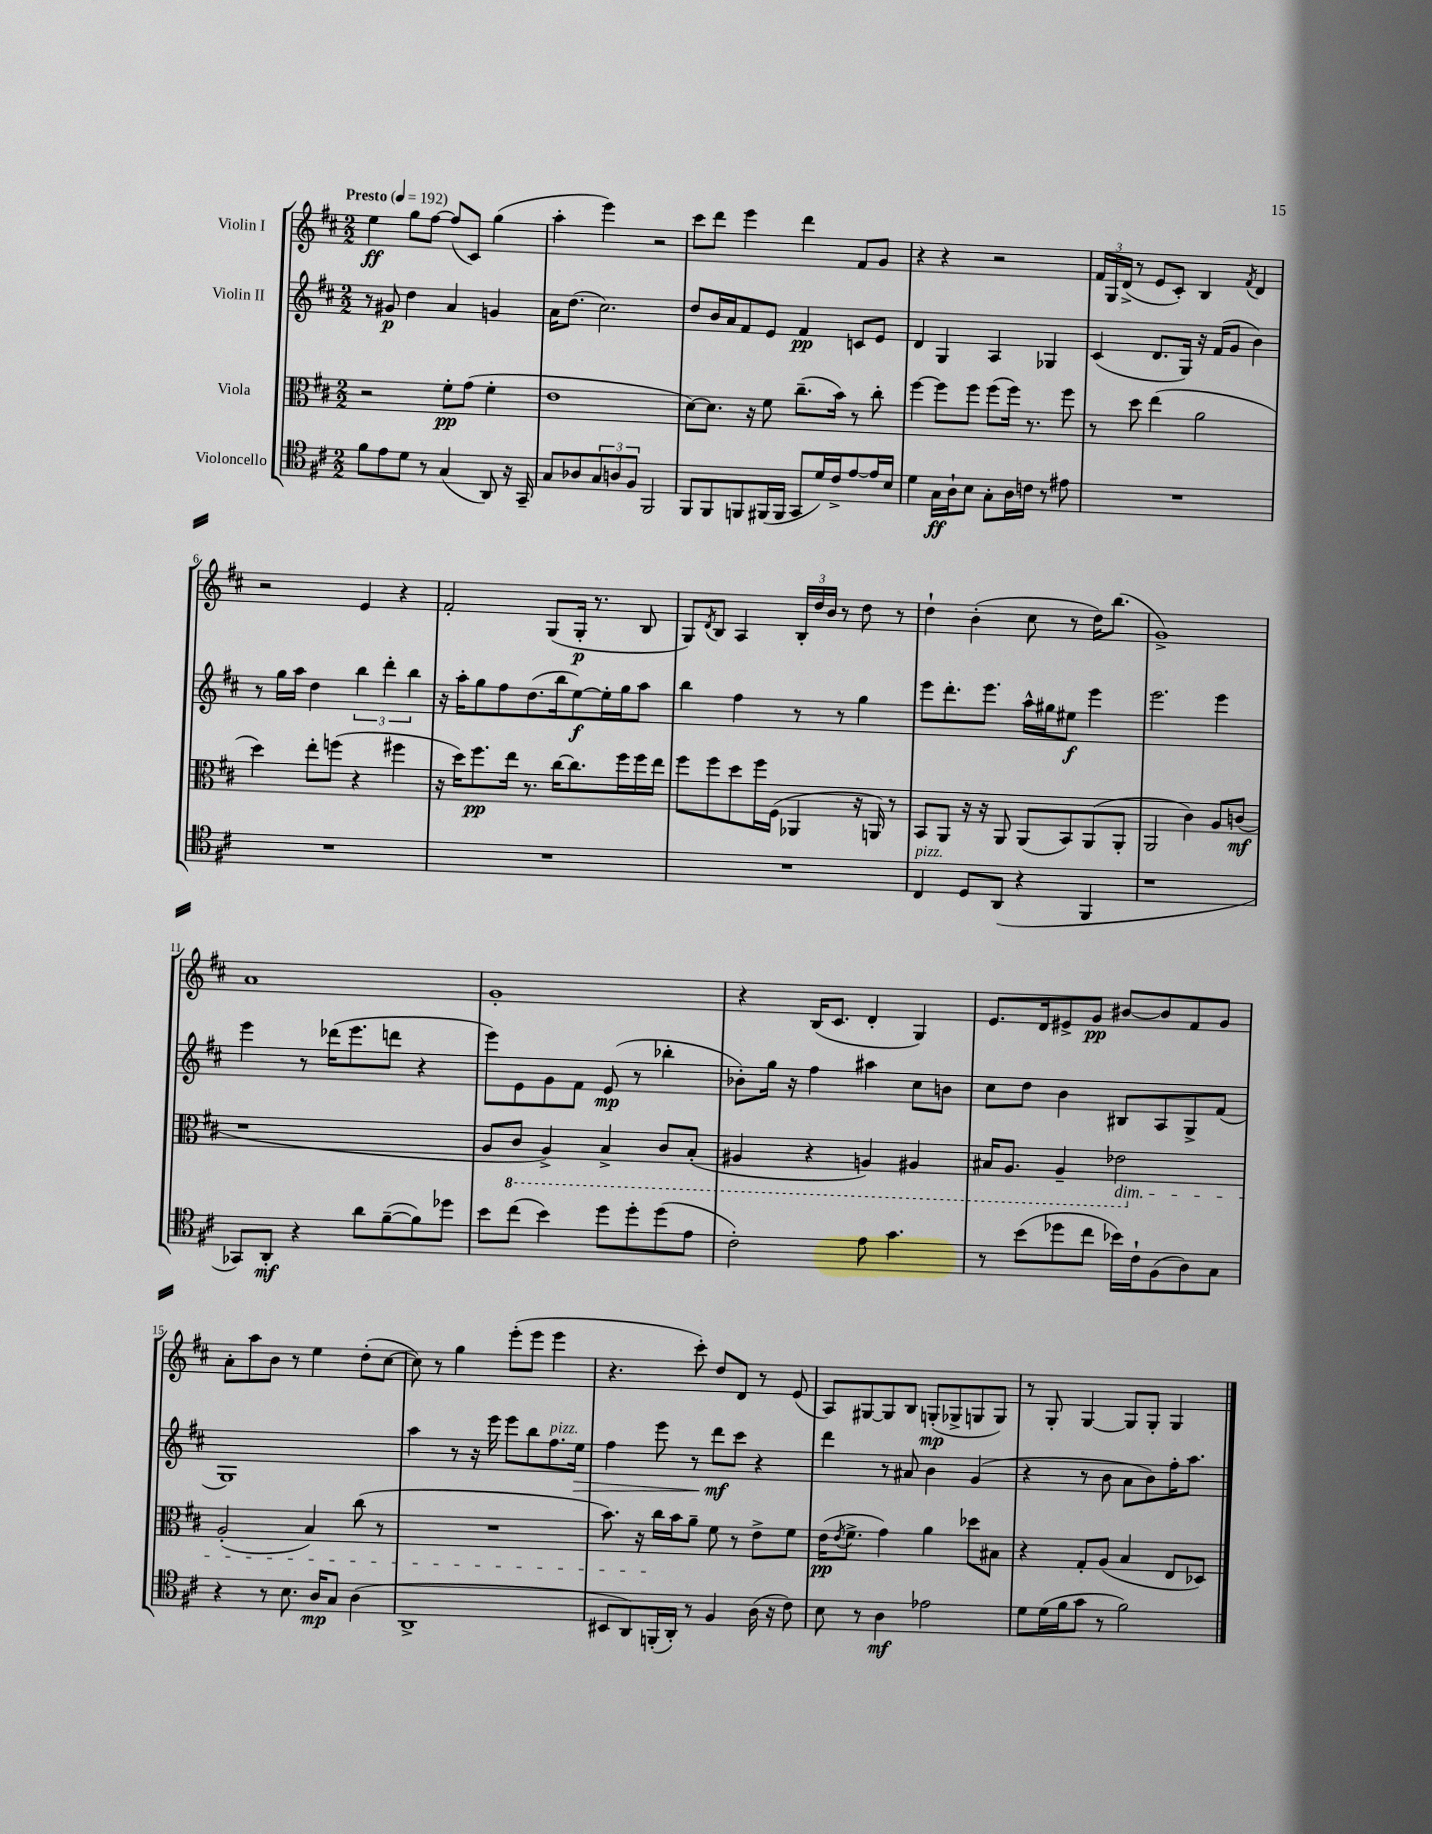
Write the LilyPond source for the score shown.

<<
\new StaffGroup <<
\new Staff = "s0" \with { instrumentName = "Violin I" } {
    \clef treble \key d \major \numericTimeSignature \time 2/2 \tempo "Presto" 4 = 192
    e''4\ff g''8 fis''8~ fis''8( cis'8) g''4( |
    a''4-. e'''4) r2 |
    cis'''8 d'''8 e'''4 d'''4 fis'8 g'8 |
    r4 r4 r2 |
    \tuplet 3/2 { fis'16 g16 d'16->( } r8 e'8 cis'8-.) b4 \acciaccatura { fis'8 } d'4 |
    r2 e'4 r4 |
    fis'2-. g8( g16-.\p r8. b8 |
    g8) \acciaccatura { d'8 } b8 a4 \tuplet 3/2 { b16-. d''16 b'16 } r8 d''8 r8 |
    d''4-! b'4-.( cis''8 r8 d''16) b''8.( |
    g'1->) |
    a'1 |
    g'1-. |
    r4 b16( cis'8. d'4-. g4) |
    e'8. d'16 eis'8-> g'8\pp bis'8~ bis'8 fis'8 g'8 |
    a'8-. a''8 b'8 r8 e''4 d''8-.( cis''8~ |
    cis''8) r8 g''4 e'''8-.( e'''8 e'''4 |
    r4. cis'''8-.) d''8 d'8 r8 e'8( |
    a8) gis8~ gis8 b8 g8-.\mp( ges8-> g8 g8) |
    r8 g8-. g4~ g8 g8-. g4 \bar "|." |
}
\new Staff = "s1" \with { instrumentName = "Violin II" } {
    \clef treble \key d \major \numericTimeSignature \time 2/2
    r8 gis'8\p d''4 a'4 g'4 |
    a'16 d''8.( cis''2.) |
    d''8 b'16 a'16 fis'8 e'8 fis'4\pp c'8 e'8 |
    d'4 g4 a4 ges4 |
    cis'4( d'8. g16) r16 fis'16( g'8 b'4) |
    r8 g''16 a''16 d''4 \tuplet 3/2 { b''4 d'''4-. b''4 } |
    r16 a''16-. g''8 fis''8 d''8.( b''16 e''8~\f) e''16-. g''16 a''8 |
    b''4 fis''4 r8 r8 g''4 |
    e'''8 d'''8.-. e'''8. a''16-^ gis''16 eis''8\f e'''4 |
    e'''2. e'''4 |
    e'''4 r8 des'''16( e'''8. d'''8 r4 |
    e'''8) e'8 g'8 fis'8 e'8\mp( r8 bes''4-. |
    bes'8-.) g''16 r16 fis''4 ais''4 cis''8 b'8 |
    cis''8 d''8 b'4 bis8 a8 g8-> fis'8( |
    g1) |
    a''4 r8 r16 e'''16 e'''8 b''8 fis''8.^\markup { \italic "pizz." } e''16\> |
    fis''4 e'''8 r8 d'''8\mf\! cis'''8 r4 |
    d'''4 r8 ais'8 b'4 g'4( |
    r4 r8 b'8 a'8 b'8) fis''16-. a''8. \bar "|." |
}
\new Staff = "s2" \with { instrumentName = "Viola" } {
    \clef alto \key d \major \numericTimeSignature \time 2/2
    r2 fis'8-.\pp g'8( fis'4-. |
    e'1 |
    d'8~) d'8. r16 fis'8 cis''8.--( b'16) r8 cis''8-. |
    fis''4~ fis''8 fis''8 fis''8( fis''16) r8. fis''8 |
    r8 d''8 e''4( a'2 |
    d''4) e''8-. f''8( r4 fis''4 |
    r16 d''16) fis''8.\pp e''16 r8. cis''16~ cis''8. fis''16 fis''16 e''16 |
    fis''8 fis''8 d''8 fis''16 fis16( aes,4 r16 a,16) r8 |
    b,8 a,8 r16 r16 a,8 a,8( b,8) a,8( a,8-. |
    a,2 cis'4) a8 c'8\mf( |
    r1 |
    a8 \ottava #-1 cis8 a,4->) b,4-> cis8 b,8-.( |
    ais,4 r4 a,4) ais,4 |
    bis,16 a,8. a,4-- ees2\dim \ottava #0 |
    a2-.( b4) cis''8( r8 |
    R1 |
    b'8.) r16 cis''16\! b'16 a'8-- fis'8 r8 e'8-> fis'8 |
    e'16\pp( \acciaccatura { e'8 } fis'8.-> g'4) a'4 des''8 bis8 |
    r4 g8-. a8( b4 e8 des8) \bar "|." |
}
\new Staff = "s3" \with { instrumentName = "Violoncello" } {
    \clef tenor \key d \major \numericTimeSignature \time 2/2
    fis'8 e'8 d'8 r8 g4( a,8) r16 g,16-- |
    g8 aes8 \tuplet 3/2 { g8 a8 fis8 } fis,2 |
    fis,8 fis,8 f,8 fis,16( fis,16 g,8 d'16) cis'16-> e'8~ e'16 b16 |
    d'4 g16\ff a16-! b8 g8-. a16 c'16 r8 eis'8 |
    R1 |
    R1 |
    R1 |
    R1 |
    cis4^\markup { \italic "pizz." } d8 a,8( r4 fis,4 |
    r1 |
    ges,8) a,8-.\mf r4 a'8 fis'8~--( fis'8) des''8 |
    b'8 cis''8( b'4) d''8 d''8-. d''8( e'8 |
    cis'2-.) e'8 g'4. |
    r8 b'8( des''8 cis''8 bes'16) cis'16-! fis8( a8) g8 |
    r4 r8 b8. a16\mp g8 a4( |
    a,1-> |
    bis,8 a,8) f,16-.( a,16-.) r8 fis4 a16( r16 cis'8) |
    b8 r8 a4\mf ees'2 |
    d'8 d'16( fis'16 g'8 r8 fis'2) \bar "|." |
}
>>
>>
